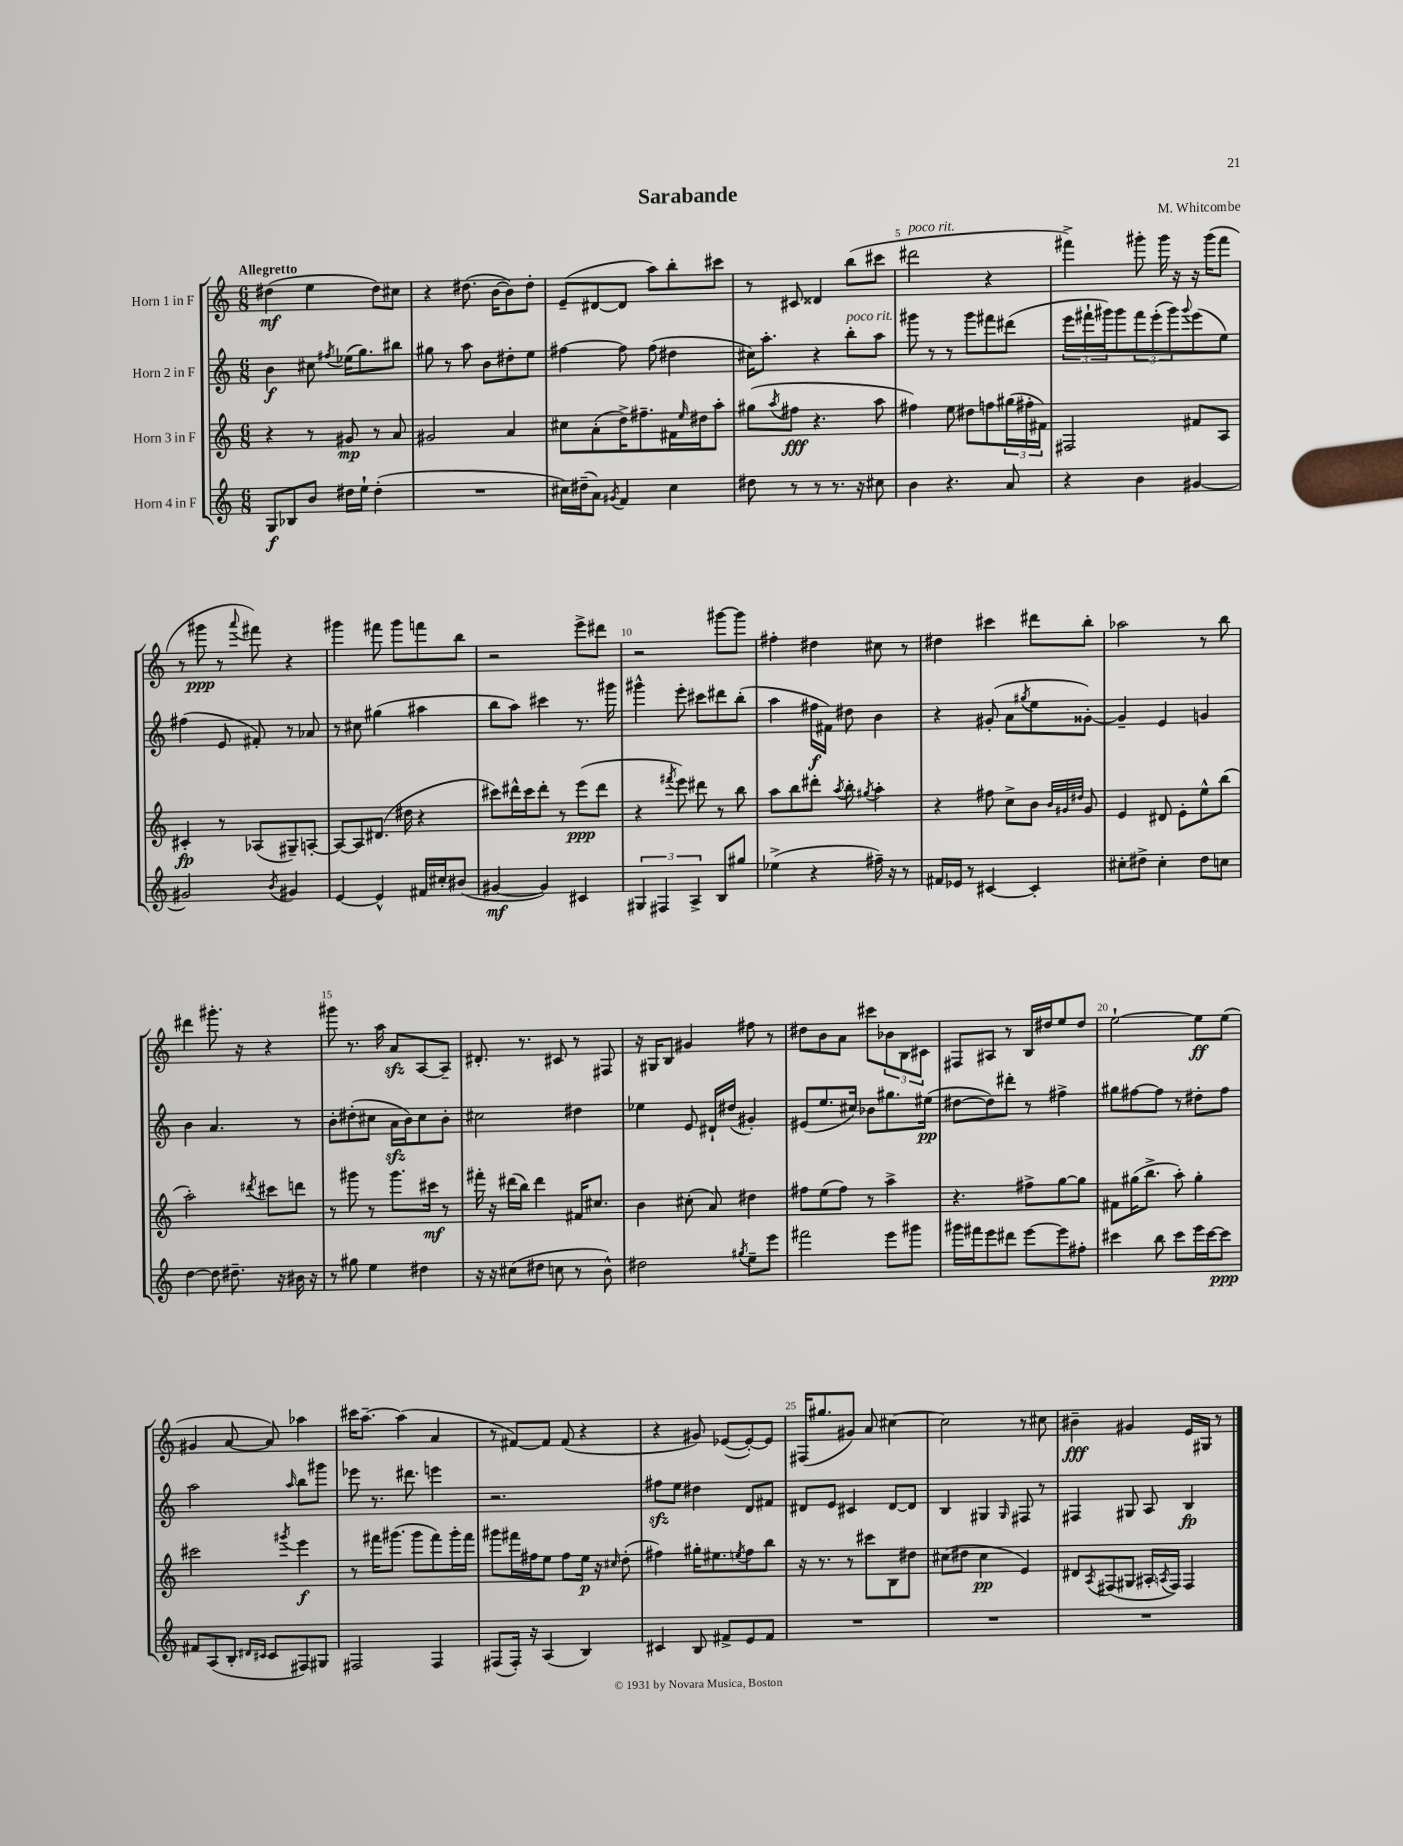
\header { title = "Sarabande" composer = "M. Whitcombe" }
<<
\new StaffGroup <<
\new Staff = "s0" \with { instrumentName = "Horn 1 in F" } {
    \clef treble \key c \major \numericTimeSignature \time 6/8 \tempo "Allegretto"
    dis''4\mf( e''4 dis''8) cis''8 |
    r4 dis''8.( b'16~ b'8) dis''8-. |
    e'8--( dis'8~ dis'8 a''8) b''8-. cis'''8 |
    r8 cis'8 disis'4 b''8( cis'''8 |
    dis'''2^\markup { \italic "poco rit." } r4 |
    fis'''4->) gis'''8-. gis'''16 r16 r16 gis'''16( fis'''8 |
    r8 gis'''8\ppp r8 \appoggiatura { a'''8 } fis'''8) r4 |
    gis'''4 fis'''8 gis'''8 f'''8 b''8 |
    r2 e'''8-> dis'''8 |
    r2 gis'''8~ gis'''8 |
    fis''4-. dis''4 cis''8 r8 |
    dis''4 cis'''4 dis'''8 b''8-. |
    aes''2 r8 b''8 |
    dis'''4 gis'''8.-. r16 r4 |
    gis'''8 r8. a''16 a'8\sfz a8~ a8-- |
    dis'8.-. r8. cis'8 r8 fis8 |
    r16 gis16 b8 gis'4 fis''8 r8 |
    dis''8 b'8 a'8 cis'''8 \tuplet 3/2 { bes'8 b8 cis'8 } |
    fis8 ais8 r8 b16 dis''16 e''8 dis''8 |
    e''2~-! e''8\ff e''8( |
    gis'4 a'8~ a'8) aes''4 |
    cis'''16 a''8.~-- a''4( a'4 |
    r8 fis'8~) fis'8 fis'8( r4 |
    r4 gis'8) ees'8~( ees'8~-.) ees'8 |
    fis16( gis''8. gis'8) a'8 cis''4~ |
    cis''2 r8 cis''8 |
    bis'4--\fff gis'4 e'16 gis16 r8 \bar "|." |
}
\new Staff = "s1" \with { instrumentName = "Horn 2 in F" } {
    \clef treble \key c \major \numericTimeSignature \time 6/8
    b'4\f cis''8 \acciaccatura { fis''8 } ees''16( g''8.) bis''8 |
    gis''8 r8 a''8 b'8 dis''8-. e''8 |
    fis''4~ fis''8 fis''8( dis''4 |
    cis''16) a''8.-. r4 b''8-.^\markup { \italic "poco rit." } a''8 |
    gis'''8 r8 r8 gis'''8 fis'''8 dis'''8( |
    \tuplet 3/2 { e'''16 fis'''16-! gis'''16) } gis'''8 \tuplet 3/2 { fis'''8 e'''8-.( gis'''8) } \appoggiatura { gis'''8 } e'''8( e''8) |
    fis''4( e'8 fis'8-.) r8 aes'8 |
    r8 cis''8 gis''4( ais''4 |
    b''8 a''8) cis'''4 r8. gis'''16 |
    gis'''4-^ e'''8-. cis'''8 dis'''8 b''8-.( |
    a''4 fis''16\f fis'16) dis''8 b'4 |
    r4 gis'8-.( a'8 \acciaccatura { gis''8 } e''8 gisis'8~-.) |
    gisis'4-- e'4 g'4 |
    b'4 a'4. r8 |
    b'8-. dis''8-.( cis''8 a'16\sfz b'16) cis''8 b'8-. |
    cis''2 dis''4 |
    ees''4 e'8 dis'16-! dis''16( gis'4-.) |
    eis'8( e''8. cis''16) bes'8 gis''8. eis''16\pp( |
    dis''8~ dis''8) dis'''8-. r8 fis''4-> |
    gis''8 fis''8~ fis''8 r8 dis''8-. fis''8 |
    a''2 \grace { a''16 } b''8 gis'''8 |
    ees'''8 r8. dis'''8. e'''4 |
    r2. |
    fis''8\sfz e''8 dis''4 d'8 fis'8 |
    dis'8 e'8 cis'4 dis'8~ dis'8 |
    b4 gis4 \grace { gis16 } fis8 r8 |
    fis4 gis8 a8 b4\fp \bar "|." |
}
\new Staff = "s2" \with { instrumentName = "Horn 3 in F" } {
    \clef treble \key c \major \numericTimeSignature \time 6/8
    r4 r8 gis'8\mp r8 a'8 |
    gis'2 a'4 |
    cis''8 a'8-.( d''16->) fis''8.-- fis'16 \grace { e''16 } dis''16 a''8-. |
    gis''8( \acciaccatura { a''8 } fis''8\fff r4. a''8 |
    fis''4) e''8 dis''8 f''8 \tuplet 3/2 { gis''16( fis''16-. fis'16) } |
    fis2 fis'8 a8 |
    cis'4-.\fp r8 aes8( gis8--) a8~-. |
    a8~ a8 dis'8.( dis''16 r4 |
    cis'''8) dis'''16-^ cis'''16 dis'''8-. r8 e'''8\ppp( dis'''8 |
    r4 \acciaccatura { fis'''8 } e'''8) dis'''8 r8 b''8 |
    a''8 b''8 dis'''8-. \acciaccatura { a''8 } b''8-. \acciaccatura { gis''8 } a''4-. |
    r4 fis''8 c''8-> b'8 \grace { b'32 gis'32 dis''32 } gis'8 |
    e'4 dis'8 e'8-. e''8-^ b''8( |
    a''2-.) \acciaccatura { dis'''8 } cis'''8 d'''8 |
    r8 gis'''8 r8 gis'''8. cis'''16\mf r8 |
    fis'''16-. r16 dis'''16( b''16) dis'''4 fis'16 cis''8. |
    b'4 cis''8-.( a'8) dis''4 |
    fis''8 e''8( fis''8) r8 a''4-> |
    r4. fis''8-> g''8~ g''8 |
    fis'8 gis''16( b''8.-> a''8-.) gis''4-. |
    cis'''2 \acciaccatura { gis'''8 } e'''4\f |
    r8 fis'''16 gis'''8.( gis'''8 fis'''8) gis'''16-. fis'''16 |
    gis'''8 fis'''16 fis''16 e''8 fis''8 e''16\p r16 \grace { cis''16 } d''8-.( |
    fis''4) gis''16-. eis''8. \acciaccatura { e''8 } fis''8 b''8 |
    r16 r8. r8 cis'''8 b8 dis''8 |
    cis''8( dis''8 cis''4\pp e'4) |
    dis'8 \acciaccatura { a8 } fis8( gis8 ais16-. \acciaccatura { a8 } fis16) fis4 \bar "|." |
}
\new Staff = "s3" \with { instrumentName = "Horn 4 in F" } {
    \clef treble \key c \major \numericTimeSignature \time 6/8
    g8\f bes8 b'8 dis''16 e''16-! dis''4-.( |
    R2. |
    cis''16) dis''16--( a'8) \acciaccatura { gis'8 } f'4 cis''4 |
    dis''8 r8 r8 r8. r16 cis''8 |
    b'4 r4. a'8 |
    r4 b'4 gis'4~ |
    gis'2 \acciaccatura { b'8 } gis'4 |
    e'4~ e'4-^ fis'16 cis''16-. bis'8( |
    gis'4~\mf gis'4) cis'4 |
    \tuplet 3/2 { gis4 fis4 a4-> } b8 gis''8 |
    ees''4->( r4 fis''16--) r16 r8 |
    fis'16 ees'16 r8 cis'4~ cis'4-. |
    cis''8-. dis''8-> cis''4-. dis''8 c''8 |
    d''4~ d''8 dis''8.-- r16 bis'16 r16 |
    r8 gis''8 e''4 dis''4 |
    r16 r16 cis''8( dis''8 c''8 r8 b'8-^) |
    dis''2 \acciaccatura { gis''8 } e''8-- e'''8 |
    fis'''2 e'''8 gis'''8 |
    gis'''16 fis'''16 e'''8 dis'''8 e'''8~ e'''8 fis''8-. |
    cis'''4 b''8 cis'''8 e'''16 cis'''16~ cis'''8\ppp |
    fis'8 a8( b8-. \grace { dis'16 cis'16 } cis'8 fis8) gis8 |
    fis2 fis4 |
    fis8( fis16-.) r16 a4( b4) |
    cis'4 b8 fis'8-> e'8 fis'8 |
    R2. |
    R2. |
    R2. \bar "|." |
}
>>
>>
\layout { \context { \Score \override BarNumber.break-visibility = ##(#f #t #t) barNumberVisibility = #(every-nth-bar-number-visible 5) } }
